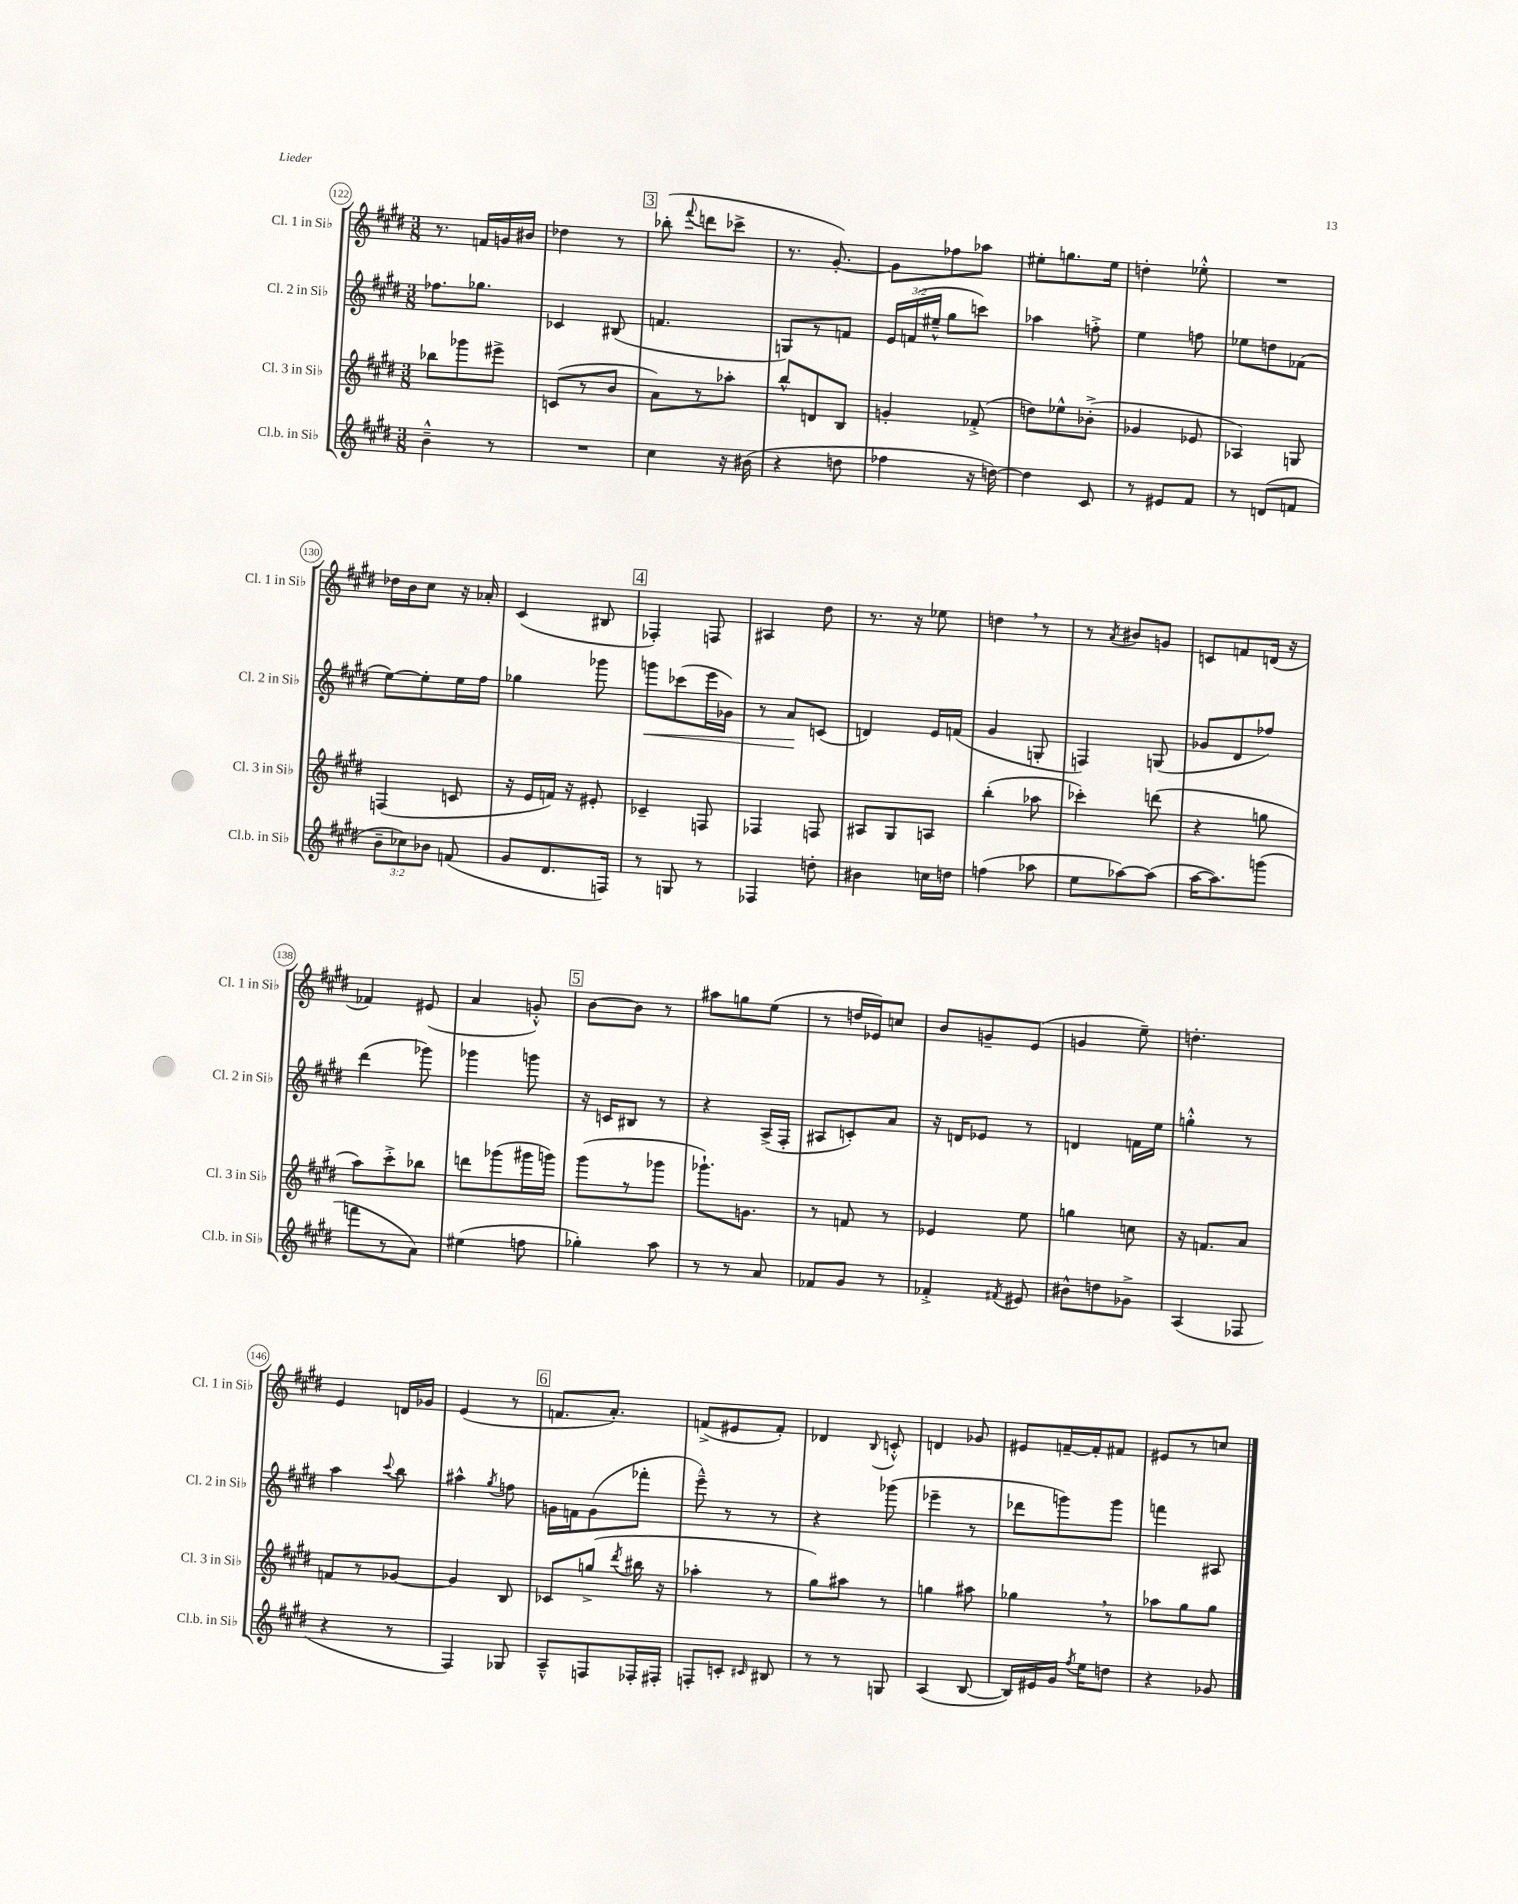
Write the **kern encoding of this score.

**kern	**kern	**kern	**dynam	**kern
*part4	*part3	*part2	*part2	*part1
*staff4	*staff3	*staff2	*staff2	*staff1
*I"Cl.b. in Si♭	*I"Cl. 3 in Si♭	*I"Cl. 2 in Si♭	*	*I"Cl. 1 in Si♭
*I'Cl.b. in Si♭	*I'Cl. 3 in Si♭	*I'Cl. 2 in Si♭	*	*I'Cl. 1 in Si♭
*clefG2	*clefG2	*clefG2	*	*clefG2
*k[f#c#g#d#]	*k[f#c#g#d#]	*k[f#c#g#d#]	*	*k[f#c#g#d#]
*M3/8	*M3/8	*M3/8	*	*M3/8
=122	=122	=122	=122	=122
4b~^^\	8bb-X\L	8.ff-X\L	.	8.r
.	8ggg-X\	.	.	.
.	.	8.gg-X\J	.	16fn/LL
8r	8eee#X^\J	.	.	16gn/
.	.	.	.	16b#X/JJ
=123	=123	=123	=123	=123
4.r	(8cn/L	4c-X/	.	4dd-X\
.	8r	.	.	.
.	8b/J	(8B#X/	.	8r
!!LO:REH:place=s1:t=3
=124	=124	=124	=124	=124
4cc#\	8a\L)	4.fn/	.	(8bb-X'\
.	.	.	.	8qqfff#/
.	8r	.	.	8dddn\L
16r	8aa-X'\J	.	.	8ccc-X^\J
(16b#X\	.	.	.	.
=125	=125	=125	=125	=125
4r	8bb^^/L	8Gn/L)	.	8.r
.	8dn/	8r	.	.
.	.	.	.	[8.g#'/)
8ddn\	8B/J	8fn/J	.	.
=126	=126	=126	=126	=126
4ff-X\	4gn'/	24e/LL	.	8g#\L]
.	.	(24fn/	.	.
.	.	24ee#X~^^/JJ	.	.
.	.	8gg#\L	.	8ff-X\
16r	(8f-X'^/	8cccn\J)	.	8aa-X\J
[16ddn\)	.	.	.	.
=127	=127	=127	=127	=127
4dd\]	8ddn\L)	4aa-X\	.	8ee#X'\L
.	8ee-X^^\	.	.	8.ggn\
8c#/	(8b-X'^\J	8ffn'^\	.	.
.	.	.	.	16ee#\Jk
=128	=128	=128	=128	=128
8r	4g-X/	4ee\	.	4ddn'\
8e#X/L	.	.	.	.
8f#/J	8e-X/	8ffn\	.	8ee-X'^^\
=129	=129	=129	=129	=129
8r	4A-X/)	8ee-X\L	.	4.r
(8dn/L	.	8ddn\	.	.
8fn/J	8Gn/	(8f-X\J	.	.
!!LO:LB:g=z
=130	=130	=130	=130	=130
12b~\L	(4Fn/	[8ee\L)	.	16dd-X\LL
.	.	.	.	16b\J
12cc-X\)	.	.	.	.
.	.	8ee'\]	.	8cc#\J
12b-X\J	.	.	.	.
(8fn/	8cn/	16ee\L	.	16r
.	.	16ff#\JJ	.	16a-X'/
=131	=131	=131	=131	=131
8g#/L	16r	4gg-X\	.	(4c#/
.	16e/LL	.	.	.
8.d#/	16fn/JJ)	.	.	.
.	16r	.	.	.
.	8e#X'/	8ggg-X\	.	8B#X/
16Fn/Jk)	.	.	.	.
!!LO:REH:place=s1:t=4
=132	=132	=132	=132	=132
!	!	!	!LO:HP:b	!
8r	4c-X~/	8gggn\L	<	4F-X'/)
8Gn/	.	(8ccc-X\	.	.
8r	8Fn/	16eee\L	.	8Fn/
.	.	16g-X\JJ)	.	.
=133	=133	=133	=133	=133
4F-X/	4F-X/	8r	.	4A#X/
.	.	8a/L	.	.
8ddn'\	8Fn/	(8cn/J	[	8dd#\
=134	=134	=134	=134	=134
4b#X\	8A#X/L	4dn/)	.	8.r
.	8G#/	.	.	.
.	.	.	.	16r
16ccn\LL	8An/J	16e/LL	.	8ee-X\
16ddn\JJ	.	(16fn/JJ	.	.
=135	=135	=135	=135	=135
(4ffn\	(4bb'\	4g#/	.	4ddn,\
8aa-X\	8aa-X\	8Gn'/	.	8r
=136	=136	=136	=136	=136
8ee\L	4ccc-X'\)	4Fn/)	.	8r
.	.	.	.	8qa/
[8aa-X\)	.	.	.	8b#X/L
(8aa-\J]	(8dddn\	(8Gn/	.	8gn/J
=137	=137	=137	=137	=137
[16aa\KL	4r	8g-X/L	.	8cn/L
8.aa\])	.	.	.	.
.	.	8d#/	.	8fn/
(8gggn\J	8ggn\	8ff-X/J)	.	(16dn/Jk
.	.	.	.	16r
!!LO:LB:g=z
=138	=138	=138	=138	=138
8fffn\L	8aa\L)	(4ddd#\	.	4f-X/)
8r	8ccc#'^\	.	.	.
8a\J)	8bb-X\J	8ggg-X\)	.	(8e#X/
=139	=139	=139	=139	=139
(4ee#X\	8dddn\L	4ggg-X\	.	4a/
.	(8ggg-X\	.	.	.
8ffn\	16ggg#X\L	8gggn\	.	8gn'^^/)
.	16gggn\JJ)	.	.	.
!!LO:REH:place=s1:t=5
=140	=140	=140	=140	=140
4gg-X'\)	(8ggg#\L	16r	.	[8b\L
.	.	16cn/KL	.	.
.	8r	8B#X/J	.	8b\J]
8aa\	8ggg-X\J	8r	.	8r
=141	=141	=141	=141	=141
8r	8.ggg-X`\L)	4r	.	8aa#X\L
8r	.	.	.	8ggn\
.	8.gn\J	.	.	.
8a/	.	(16A^/LL	.	(8ee\J
.	.	16F#'/JJ	.	.
=142	=142	=142	=142	=142
8f-X/L	8r	8A#X/L	.	8r
8g#/J	8fn/	8cn'/)	.	16ddn/LL
.	.	.	.	16e-X/J)
8r	8r	8a/J	.	8ccn/J
=143	=143	=143	=143	=143
4f-X'^/	4e-X/	16r	.	8b/L
.	.	16dn/KL	.	.
.	.	8e-X/J	.	8gn~/
8qf#X/	.	.	.	.
8e#X/	8ee\	8r	.	(8e/J
=144	=144	=144	=144	=144
8b#X^^\L	4ggn\	4dn/	.	4gn/
8ddn\	.	.	.	.
8g-X^\J	8ccn\	16fn\LL	.	8ee~\)
.	.	16ee\JJ	.	.
=145	=145	=145	=145	=145
(4A/	16r	4ggn'^^\	.	4.ddn'\
.	8.fn/L	.	.	.
8F-X/	8a/J	8r	.	.
!!LO:LB:g=z
=146	=146	=146	=146	=146
4r	8fn/L	4aa\	.	4e/
.	8r	.	.	.
.	.	8qqccc#/	.	.
8r	[8g-X/J	8bb\	.	16dn/LL
.	.	.	.	16g-X/JJ
=147	=147	=147	=147	=147
4F#/)	4g-/]	4aa#X^^\	.	(4e/
.	.	8qgg#/	.	.
8G-X/	8B/	8ffn\	.	8r
!!LO:REH:place=s1:t=6
=148	=148	=148	=148	=148
8A~^^/L	8c-X/L	16gn\LL	.	8.fn/L
.	.	16fn\J	.	.
8Fn/	(8ggn^/J	(8g\	.	.
.	.	.	.	8.a'/J)
.	8qddd#/	.	.	.
16F-X'/L	16bb#X\	8fff-X'\J	.	.
16F#X'/JJ	16r	.	.	.
=149	=149	=149	=149	=149
8Fn'/L	4aa-X'\	8eee~^^\)	.	(8fn^/L
8cn'/J	.	8r	.	8e#X/
16qqc#X/	.	.	.	.
8B#X/	8r	8r	.	8f'/J)
=150	=150	=150	=150	=150
8r	8gg#\L)	4r	.	4d-X/
8r	8aa#X\J	.	.	.
.	.	.	.	8qqB/
8Gn/	8r	(8ggg-X\	.	8cn'^^/
=151	=151	=151	=151	=151
(4A/	4ggn\	4eee-X~\	.	4dn/
[8B/	8aa#X\	8r	.	8g-X/
=152	=152	=152	=152	=152
16B/LL])	4gg-X,\	8ddd-X\L	.	8e#X/L
16e#X/	.	.	.	.
16g#/JJ	.	8gggn\)	.	[16fn~/L
8qff#/	.	.	.	.
16ee\KL	.	.	.	16f'/J]
8ddn\J	8r	8ggg\J	.	8f#X/J
=153	=153	=153	=153	=153
4r	8aa-X\L	4fffn\	.	8e#X/L
.	8gg#\	.	.	8r
8g-X/	8gg#\J	8A#X/	.	8ccn/J
==	==	==	==	==
*-	*-	*-	*-	*-
